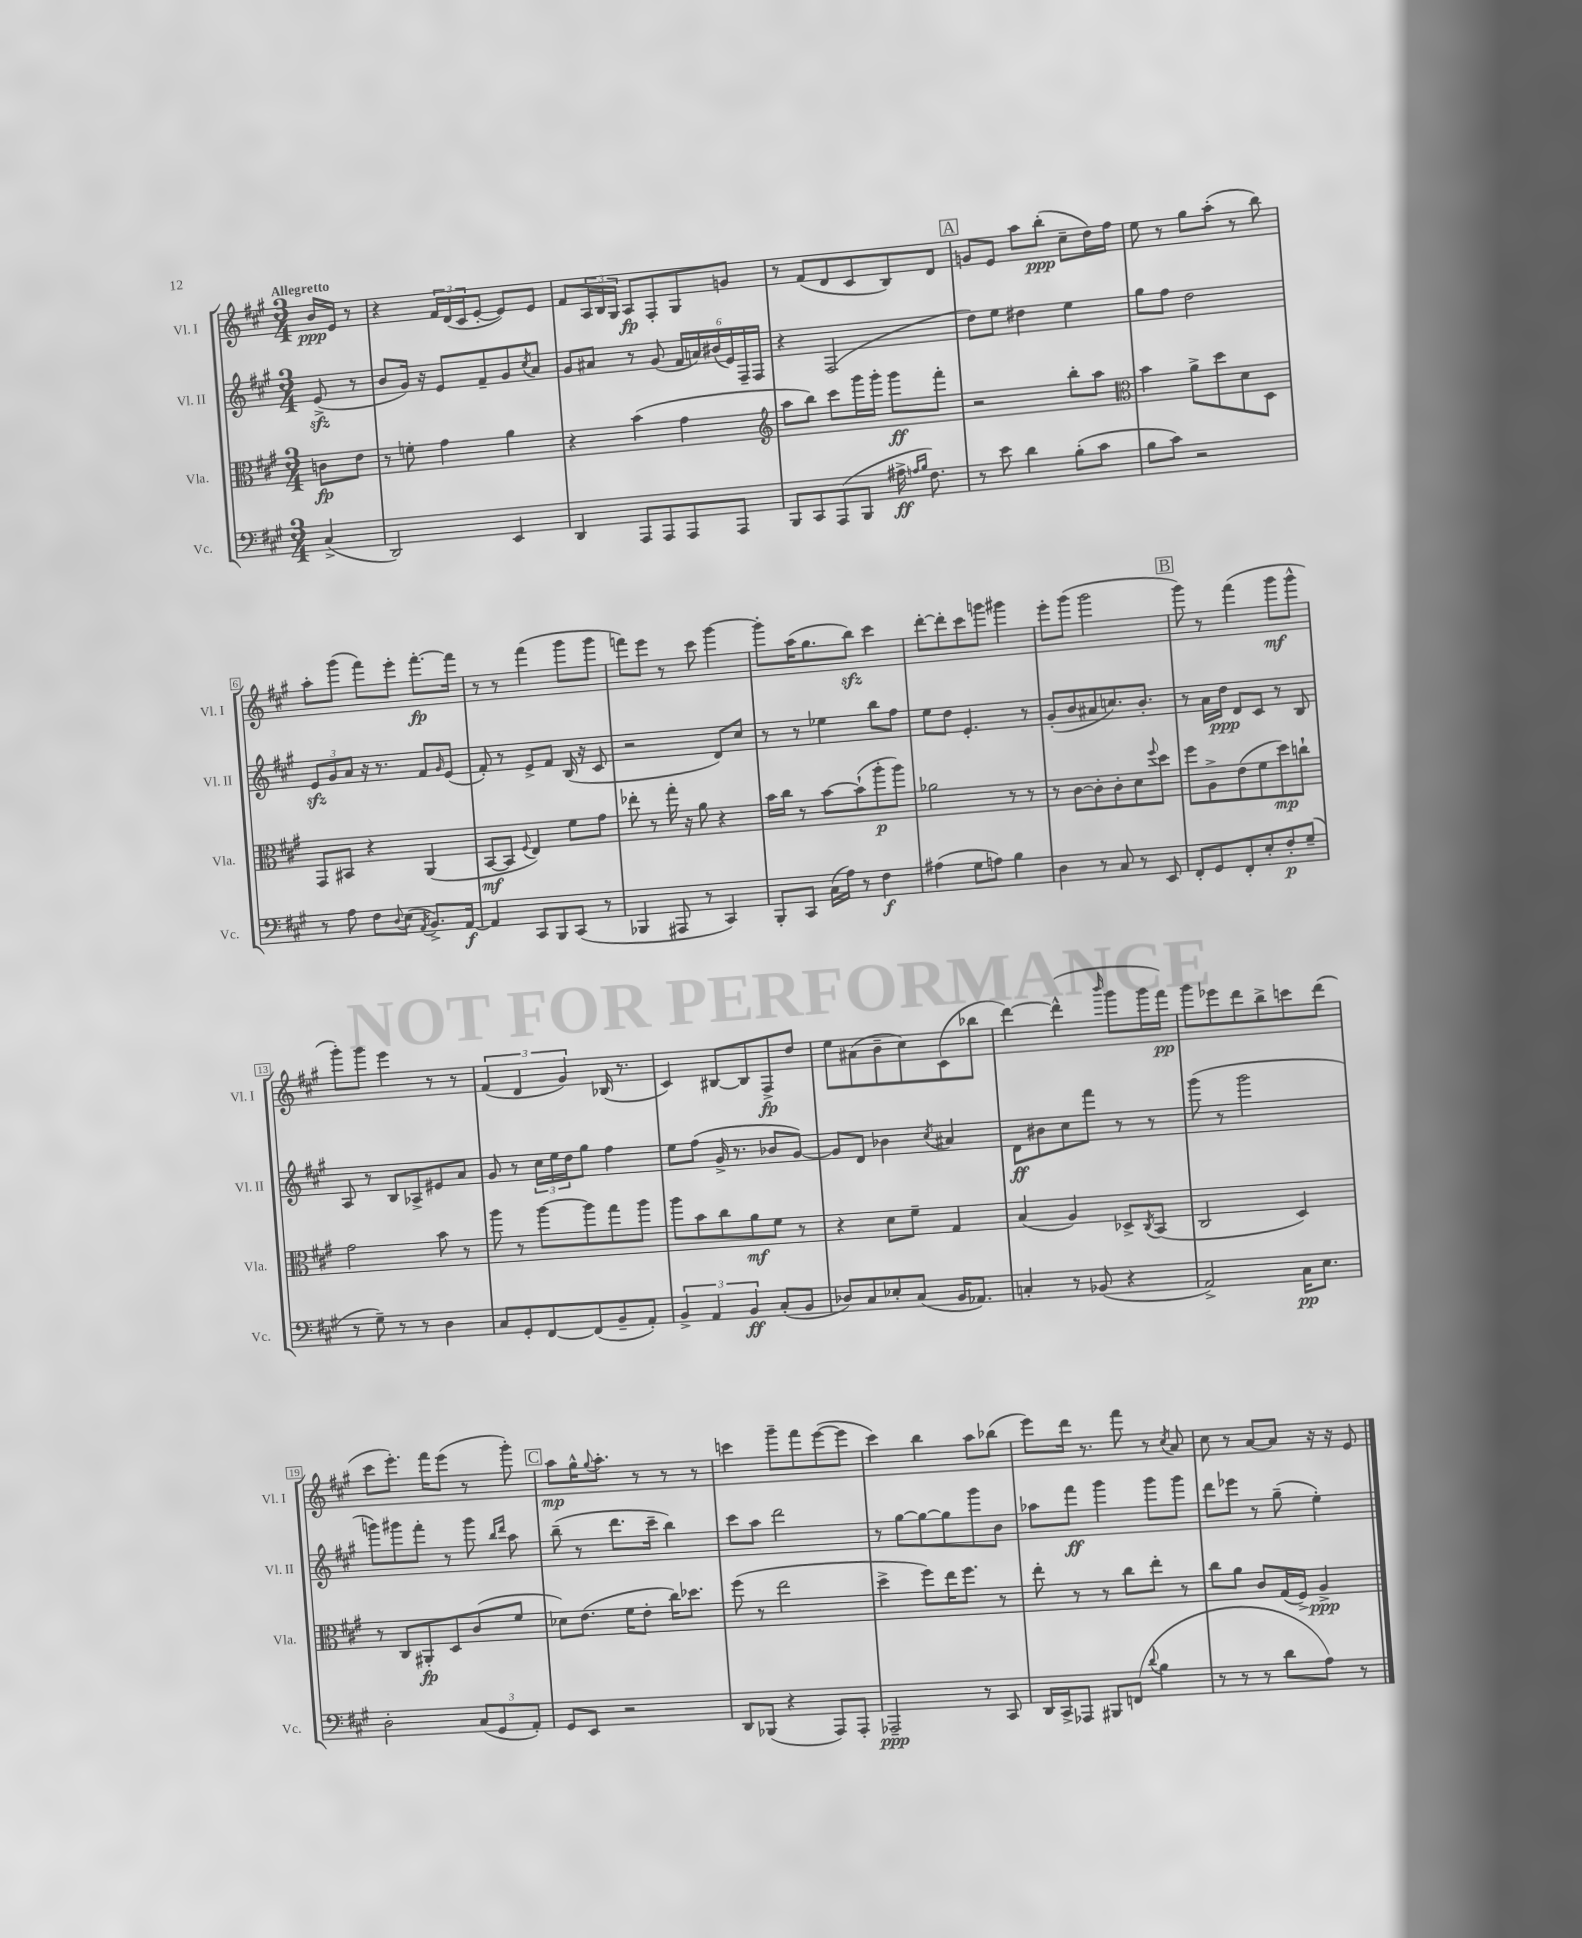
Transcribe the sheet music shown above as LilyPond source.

<<
\new StaffGroup <<
\new Staff = "s0" \with { instrumentName = "Vl. I" shortInstrumentName = "Vl. I" } {
    \clef treble \key a \major \numericTimeSignature \time 3/4 \partial 4 \tempo "Allegretto"
    b'16\ppp e'16 r8 |
    r4 \tuplet 3/2 { fis'16 d'16( cis'16 } e'8~-. e'8) e'8 |
    fis'8 \tuplet 3/2 { a16 b16 gis16 } a8\fp fis8-. gis8 g'8 |
    r8 fis'8( d'8 cis'8 b8) d'8 |
    \mark \markup { \box "A" } g'8 e'8 a''8 b''8-.\ppp( cis''8-- d''16) fis''16 |
    e''8 r8 gis''8 a''8-.( r8 b''8) |
    a''8-. gis'''8( fis'''8) e'''8-. fis'''8.~-.\fp fis'''16 |
    r8 r8 fis'''4( gis'''8 gis'''8 |
    f'''8) e'''8 r8 cis'''8 gis'''4~ |
    gis'''8-. a''16( gis''8. b''8\sfz) cis'''4 |
    d'''8~-. d'''8-. cis'''8 g'''8 gis'''4 |
    e'''8-. gis'''8( gis'''2 |
    \mark \markup { \box "B" } gis'''8) r8 fis'''4( gis'''8\mf gis'''8-^ |
    gis'''8-.) gis'''8 e'''4 r8 r8 |
    \tuplet 3/2 { fis'4( d'4 gis'4) } bes16( r8. |
    cis'4) bis8~ bis8 fis8->\fp d''8 |
    e''8 ais'8( b'8-- cis''8) cis'8( bes''8 |
    d'''4~) d'''4-^( \grace { b'''16 } gis'''8 gis'''16 fis'''16\pp) |
    gis'''8 ees'''8 d'''8 b''8-> c'''8 d'''8( |
    cis'''8 e'''8.-.) fis'''16 e'''8( r8 gis'''8-.) |
    \mark \markup { \box "C" } a''8\mp gis''16-^ \appoggiatura { gis''8 } a''8.-. r8 r8 r8 |
    c'''4 gis'''8-- fis'''8 e'''8~( e'''8 |
    cis'''4) b''4 a''8 bes''8( |
    e'''8) d'''16 r8. fis'''8 r8 \acciaccatura { cis''8 } a'8 |
    cis''8 r8 a'8~ a'8 r16 r16 e'8 \bar "|." |
}
\new Staff = "s1" \with { instrumentName = "Vl. II" shortInstrumentName = "Vl. II" } {
    \clef treble \key a \major \numericTimeSignature \time 3/4 \partial 4
    e'8->\sfz( r8 |
    b'8 gis'16) r16 e'8 fis'8-- gis'8 \acciaccatura { cis''8 } a'8 |
    gis'8 ais'8 r8 gis'8( \tuplet 6/4 { fis'16 a'16) bis'16( e'16) fis16-- fis16 } |
    r4 fis2( |
    \mark \markup { \box "A" } d''8) e''8 dis''4 e''4 |
    gis''8 fis''8 d''2 |
    \tuplet 3/2 { e'8\sfz gis'8 a'8 } r16 r8. fis'8 \grace { gis'16 } e'8( |
    fis'8-.) r8 e'8-> fis'8 b16( r16 cis'8 |
    r2 d'8) cis''8 |
    r8 r8 ees''4 b''8 fis''8 |
    e''8 d''8 e'4.-. r8 |
    gis'8-.( b'8 ais'8 c''8.) b'8.-. |
    \mark \markup { \box "B" } r8 a'16 d''16\ppp d'8 cis'8 r8 b8 |
    a8 r8 b8 aes8-> eis'8 a'8 |
    gis'8 r8 \tuplet 3/2 { cis''16 e''16 d''16 } gis''8 fis''4 |
    e''8 fis''8( gis'16-> r8. bes'8 gis'8~) |
    gis'8 d'8 bes'4 \acciaccatura { cis''8 } ais'4 |
    d'8\ff bis'8 cis''8 fis'''8 r8 r8 |
    gis'''8( r8 gis'''2 |
    g'''8) gis'''8 fis'''8-. r8 gis'''8 \grace { b''16 d'''16 } a''8 |
    \mark \markup { \box "C" } b''8--( r8 d'''8. cis'''16-- b''4) |
    cis'''8 a''8 d'''2 |
    r8 gis''8~ gis''8~ gis''8 gis'''8 b'8 |
    aes''8 fis'''8\ff gis'''4 gis'''8 gis'''8 |
    d'''8 ees'''8 r8 gis''8--( e''4-.) \bar "|." |
}
\new Staff = "s2" \with { instrumentName = "Vla." shortInstrumentName = "Vla." } {
    \clef alto \key a \major \numericTimeSignature \time 3/4 \partial 4
    c'8\fp e'8 |
    r8 f'8-. gis'4 a'4 |
    r4 b'4( gis'4 |
    \clef treble a''8 b''8) cis'''8 gis'''16 gis'''16-. gis'''8\ff fis'''8-. |
    \mark \markup { \box "A" } r2 b''8-. a''8 |
    \clef alto b'4 a'8-> d''8 d'8 d8 |
    gis,8 bis,8 r4 a,4( |
    b,8~\mf b,8 \appoggiatura { fis8 } e4) fis'8 gis'8 |
    ees''8-. r8 gis''16-. r16 a'8 r4 |
    b'16 cis''16 r8 b'8~ b'8-!( a''8-.\p a''8) |
    aes'2 r8 r8 |
    r8 cis'8~ cis'8-. cis'8-. d'8 \appoggiatura { fis''8 } d''8 |
    \mark \markup { \box "B" } fis''8 a8-> e'8( fis'8 d''8\mp) c''8-! |
    gis'2 b'8 r8 |
    a''8 r8 a''8~ a''8 gis''8 a''8 |
    a''8 b'8 cis''8 a'8\mf fis'8 r8 |
    r4 d'8 fis'8-- gis4 |
    b4( a4) des8-> \acciaccatura { cis8 } b,8( |
    cis2 d4) |
    r8 cis8 ais,8-.\fp d8 cis'8( fis'8 |
    \mark \markup { \box "C" } des'8) e'8.( fis'16 e'8-. cis''16) des''8. |
    fis''8( r8 e''2 |
    d''4-> fis''8) e''16 fis''8. r8 |
    e''8-. r8 r8 cis''8 e''8-. r8 |
    cis''8 a'8 cis'8 gis16( fis16->) a4->\ppp \bar "|." |
}
\new Staff = "s3" \with { instrumentName = "Vc." shortInstrumentName = "Vc." } {
    \clef bass \key a \major \numericTimeSignature \time 3/4 \partial 4
    cis4->( |
    d,2) e,4 |
    d,4 a,,8 a,,8 a,,8 a,,8 |
    b,,8 cis,8 a,,8( b,,8 ais16->\ff \grace { a16 b16 } fis8.) |
    \mark \markup { \box "A" } r8 e'8 d'4 b8-.( cis'8 |
    b8 cis'8) r2 |
    r8 a8 fis8 \appoggiatura { d8 } e8( \acciaccatura { a,8 } b,8.->) a,16~\f |
    a,4 cis,8 b,,8 cis,8( r8 |
    bes,,4 ais,,8 r8 cis,4) |
    b,,8-. cis,8 cis16( a16) r8 fis4\f |
    ais4( gis8 a8) b4 |
    d4 r8 cis8 r8 e,8 |
    \mark \markup { \box "B" } fis,8-. gis,8 fis,8-. e8-. fis8-.\p gis8--( |
    r8 gis8--) r8 r8 d4 |
    cis8 gis,8-. fis,8~ fis,8( b,8-- a,8-.) |
    \tuplet 3/2 { b,4-> a,4 b,4\ff } cis8-.( b,8 |
    des8) cis8 ees8-. cis8( b,16 aes,8.) |
    c4-. r8 bes,8( r4 |
    a,2->) cis16\pp e8. |
    d2-. \tuplet 3/2 { cis8( gis,8 a,8-.) } |
    \mark \markup { \box "C" } gis,8 e,8 r2 |
    d,8 bes,,8( r4 a,,8) a,,8-. |
    aes,,2--\ppp r8 cis,8 |
    d,16 cis,16-> aes,,8 bis,,8 f,8( \appoggiatura { d'8 } b4 |
    r8 r8 r8 d'8 a8) r8 \bar "|." |
}
>>
>>
\layout { \context { \Score \override BarNumber.stencil = #(make-stencil-boxer 0.1 0.3 ly:text-interface::print) } }
